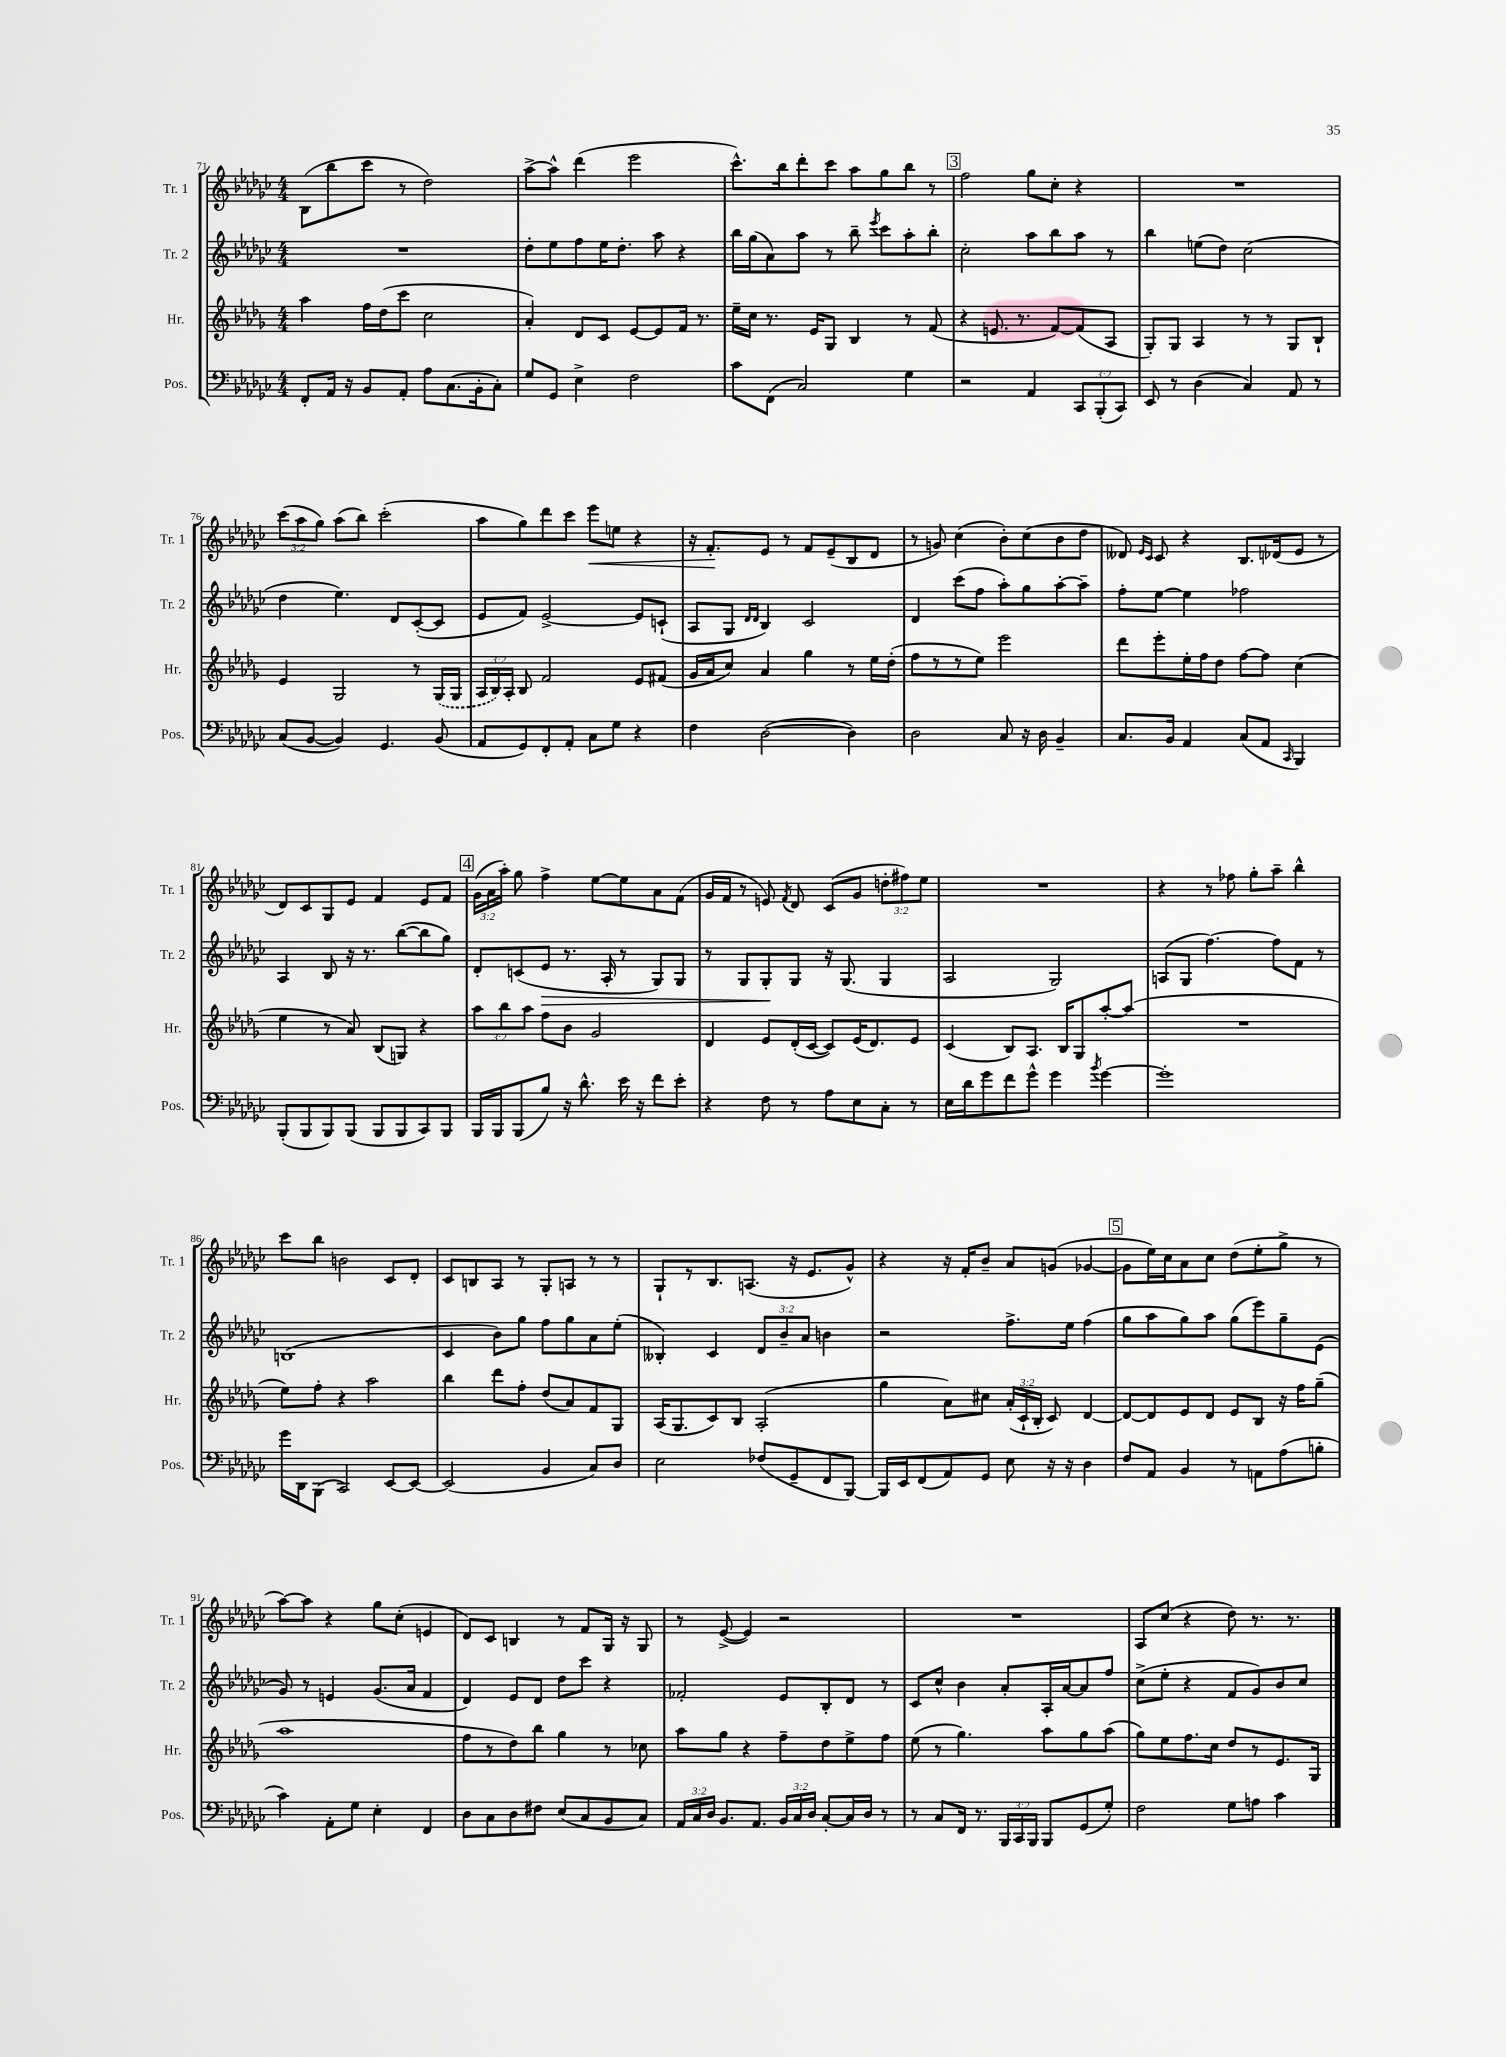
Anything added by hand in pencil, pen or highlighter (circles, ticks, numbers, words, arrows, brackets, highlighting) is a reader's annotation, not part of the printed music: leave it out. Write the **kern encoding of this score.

**kern	**kern	**kern	**kern
*staff4	*staff3	*staff2	*staff1
*clefF4	*clefG2	*clefG2	*clefG2
*k[b-e-a-d-g-c-]	*k[b-e-a-d-g-]	*k[b-e-a-d-g-c-]	*k[b-e-a-d-g-c-]
*M4/4	*M4/4	*M4/4	*M4/4
8FF'/L	4aa-\	1r	(8B-\L
16AA-/Jk	.	.	8bb-\
16r	.	.	.
8BB-/L	16ff\LL	.	8ccc-\J
.	(16dd-\J	.	.
8AA-'/J	8ccc\J	.	8r
8A-\L	2cc\	.	2dd-\)
(8.C-\	.	.	.
16BB-'\k	.	.	.
8C-'\J)	.	.	.
=	=	=	=
8G-/L	4a-'/)	8dd-'\L	[8aa-^\L
8GG-/J	.	8ee-\	8aa-^^\]J
4E-^\	8d-/L	8ff\	(4ddd-\
.	8c/J	16ee-\K	.
.	.	8.dd-'\J	.
2F\	[8e-/L	.	2eee-\
.	8e-/]	8aa-\	.
.	16f/Jk	4r	.
.	8.r	.	.
=	=	=	=
8c-\L	16ee-~\LL	16bb-\LL	8.ccc-^^\L)
.	16cc\JJ	(16gg-\J	.
(8FF\J	8.r	8a-\)	.
.	.	.	16bb-\k
2C-/)	.	8aa-\J	8ddd-'\
.	16e-/LK	.	.
.	8G-/J	8r	8ccc-\J
.	4B-/	8bb-~\	8aa-\L
.	.	8qeee-/	.
.	.	8ccc-\L	8gg-\
4G-\	8r	8aa-'\	8bb-\J
.	(8f/	8bb-'\J	8r
=	=	=	=
2r	4r	2cc-'\	2ff\
.	8.e/	.	.
.	8.r	.	.
4AA-/	.	8aa-\L	8gg-\L
.	[8f/L)	8bb-\	8cc-'\J
12CC-/L	(8f/]	8aa-\J	4r
(12BBB-'/	.	.	.
.	8A-/J	8r	.
12CC-/J)	.	.	.
=	=	=	=
8EE-/	8G-'/L)	4bb-\	1r
8r	8G-/J	.	.
(4D-\	4A-/	(8ee\L	.
.	.	8dd-\J)	.
4C-/)	8r	(2cc-\	.
.	8r	.	.
8AA-/	8G-/L	.	.
8r	8B-`/J	.	.
=	=	=	=
(8C-/L	4e-/	4dd-\	(12ccc-\L
.	.	.	12aa-\
[8BB-/J	.	.	.
.	.	.	12gg-\J)
4BB-/])	2G-/	4.ee-\)	(8aa-\L
.	.	.	8bb-\J)
4.GG-/	.	.	(2ccc-'\
.	.	8d-/L	.
.	8r	([8c-'/	.
(8BB-/	(16G-/LL	8c-/]J	.
.	16G-/JJ	.	.
=	=	=	=
8AA-/L	24A-/LL	8e-/L	8aa-\L
.	24B-/)	.	.
.	24A-'/JJ	.	.
8GG-/)	8B-/	8f/J)	8gg-\)
8FF'/	2f/	[2e-^/	8ddd-\
8AA-'/J	.	.	8ccc-\J
8C-\L	.	.	8eee-\L
8G-\J	.	.	8ee\J
4r	8e-/L	8e-/]L	4r
.	(8f#/J	(8c`/J	.
=	=	=	=
4F\	16g-/LL	8A-/L	16r
.	16a-/J	.	8.f'/L
.	8cc/J)	8G-/J	.
.	.	16qqd-/LL	.
.	.	16qqd-/JJ	.
([2D-\	4a-/	4B-/)	8e-/J
.	.	.	8r
.	4gg-\	2c-/	8f/L
.	.	.	(8e-~/
4D-\])	8r	.	8B-/
.	16ee-\LL	.	8d-/J
.	(16dd-'\JJ	.	.
=	=	=	=
2D-\	8ff\L	4d-/	8r
.	8r	.	8g/)
.	8r	(8ccc-\L	(4cc-\
.	8ee-\J)	8ff\J	.
8C-/	2eee-\	8aa-'\L)	8b-'\L)
16r	.	8gg-\	(8cc-\
16D-\	.	.	.
4BB-~/	.	[8aa-'\	8b-\
.	.	8aa-~\]J	8dd-\J
=	=	=	=
8.C-/L	8ddd-\L	8ff'\L	8d--/)
.	.	.	16qqe-/LL
.	.	.	16qqc-/JJ
.	8eee-'\	[8ee-\J	8c-/
16BB-/Jk	.	.	.
4AA-/	16ee-'\L	4ee-\]	4r
.	16ff\J	.	.
.	8dd-\J	.	.
(8C-/L	[8ff\L	2ff-\	8.B-/L
8AA-/J	8ff\]J	.	.
.	.	.	(16d-/k
16qqCC-/	.	.	.
4BBB-/)	(4cc\	.	8e-/J
.	.	.	8r
=	=	=	=
(8BBB-'/L	4ee-\	4A-/	8d-/L)
8BBB-/	.	.	8c-/
8BBB-/)	8r	8B-/	8G-/
(8BBB-/J	8a-/)	16r	8e-/J
.	.	8.r	.
8BBB-/L	(8B-/L	.	4f/
8BBB-/	8G/J)	([8bb-\L	.
8CC-/)	4r	8bb-\]	8e-/L
8BBB-/J	.	8gg-\J)	8f/J
=	=	=	=
16BBB-/LL	12aa-\L	8d-'/L	(24g-\LL
.	.	.	24a-\
16BBB-/J	.	.	.
.	12bb-\	.	24aa-'\JJ)
(8BBB-/	.	(8c/	8gg-\
.	12aa-\J	.	.
8B-/J)	8ff\L	8e-/J	4ff^\
16r	8b-\J	8.r	.
8.d-^^\	.	.	.
.	2g-/	.	[8ee-\L
.	.	16A-'/	.
16e-\	.	8r	8ee-\]
16r	.	.	.
8f\L	.	8G-/L)	8a-\
8e-'\J	.	8G-/J	(8f\J
=	=	=	=
4r	4d-/	8r	16g-/LL
.	.	.	16f/JJ
.	.	8G-/L	8r
8F\	8e-/L	8G-'/	8e/)
.	.	.	8qf/
8r	(16d-'/L	8G-/J	8d-/
.	[16c/JJ	.	.
8A-\L	8c/]L)	16r	(8c-/L
.	.	(8.G-/	.
8E-\	(16e-/K	.	8g-/J
.	8.d-/)	.	.
8C-'\J	.	4G-/	12dd'\L
.	.	.	12ff#\)
8r	8e-/J	.	.
.	.	.	12ee-\J
=	=	=	=
16E-\LL	(4c/	2A-/	1r
16d-\J	.	.	.
8g-\	.	.	.
8f\	8B-/L)	.	.
8g-^^\J	8.A-/J	.	.
4g-\	.	2G-/)	.
.	16B-/LK	.	.
.	8G-/	.	.
8qb-/	.	.	.
[4g-\	[8aa-'/	.	.
.	(8aa-/]J	.	.
=	=	=	=
1g-']	1r	(8A/L	4r
.	.	8G-/J	.
.	.	[4.ff\)	8r
.	.	.	8ff-\
.	.	.	8gg-'\L
.	.	8ff\]L	8aa-~\J
.	.	8f\J	4bb-^^\
.	.	8r	.
=	=	=	=
16g-\LL	8ee-\L)	(1B	8ccc-\L
16DD-\J	.	.	.
(8BBB-\J	8ff'\J	.	8bb-\J
2CC-/)	4r	.	2b\
.	2aa-\	.	.
[8EE-/L	.	.	8c-/L
8EE-/_J	.	.	8d-'/J
=	=	=	=
(2EE-/]	4bb-\	4c-/	8c-/L
.	.	.	8B/
.	8ddd-\L	8b-\L)	8A-/J
.	8ff'\J	8gg-\J	8r
4BB-/	(8dd-/L	8ff\L	8G-'/L
.	8a-/)	8gg-\	8A/J
8C-/L)	8f/	8a-\	8r
8D-/J	8G-/J	(8ee-'\J	8r
=	=	=	=
2E-\	(16A-/LK	4B--'/)	8G-`/L
.	8.G-/	.	.
.	.	.	8r
.	8c/)	4c-/	8.B-/
.	8B-/J	.	.
.	.	.	(8.A/J
(8F-/L	(2A-'/	12d-/L	.
.	.	12b-~/	.
8GG-~/	.	.	16r
.	.	12a-/J	.
.	.	.	8.e-/L
8FF/	.	4b\	.
[8BBB-/J)	.	.	8g-^^/J)
=	=	=	=
16BBB-/]LL	4gg-\	2r	4r
16EE-/J	.	.	.
(8FF/	.	.	.
8AA-/)	8a-\L)	.	16r
.	.	.	16f'/LK
8GG-/J	8cc#\J	.	8b-~/J
8E-\	(24a-'/LL	8.ff^\L	8a-/L
.	24c`/	.	.
.	24B-'/JJ	.	.
16r	8c/)	.	(8g/J
16r	.	16ee-\Jk	.
4D-\	[4d-/	(4ff\	[4g-/
=	=	=	=
8F/L	8d-/_L	8gg-\L	8g-\]L
8AA-/J	8d-/]	8aa-\	16ee-\L)
.	.	.	16cc-\J
4BB-/	8e-/	8gg-\)	8a-\
.	8d-/J	8aa-\J	8cc-\J
8r	8e-/L	(8gg-\L	(8dd-\L
8AA\L	8B-/J	8eee-\)	8ee-'\
(8A-\	16r	8gg-~\	8gg-^\J
.	16ff\LK	.	.
8B'\J	(8gg-~\J	(8e-\J	8r
=	=	=	=
4c-\)	1aa-	8g-/)	[8aa-\L)
.	.	8r	8aa-\]J
8AA-'\L	.	4e/	4r
8G-\J	.	.	.
4E-'\	.	(8.g-/L	8gg-\L
.	.	.	(8cc-'\J
.	.	16a-/Jk	.
4FF/	.	4f/	4e/
=	=	=	=
8D-\L	8ff\L	4d-/)	8d-/L)
8C-\	8r	.	8c-/J
8D-\	8dd-\)	8e-/L	4B/
8F#\J	8bb-\J	8d-/J	.
(8E-/L	4gg-\	8dd-\L	8r
8C-/	.	8ccc-\J	8f/L
8BB-/	8r	4r	16G-/Jk
.	.	.	16r
8C-/J)	8cc-\	.	8G-/
=	=	=	=
24AA-/LL	8aa-\L	2f-'/	8r
24C-/	.	.	.
24D-/JJ	.	.	.
8.BB-/L	8gg-\J	.	([8e-^/
.	4r	.	4e-/])
8.AA-/J	.	.	.
24BB-/LL	8ff~\L	8e-/L	2r
24C-/	.	.	.
24D-/JJ	.	.	.
[8C-'/L	8dd-\	8B-'/	.
16C-/]L	8ee-^\	8d-/J	.
16D-/JJ	.	.	.
8r	8ff\J	8r	.
=	=	=	=
8r	(8ee-\	8c-/L	1r
8C-/L	8r	8cc-^^/J	.
16FF/Jk	4.gg-\)	4b-\	.
8.r	.	.	.
24BBB-/LL	.	8a-'/L	.
24CC-/	.	.	.
24BBB-/JJ	.	.	.
8BBB-/L	8aa-\L	16A-'/L	.
.	.	[16a-/J	.
(8GG-/	8gg-\	8a-/]	.
8G-'/J)	(8aa-\J	8ff/J	.
=	=	=	=
2F\	8gg-\L)	(8cc-^\L	8A-/L
.	8ee-\	8ee-'\J	(8cc-/J
.	8.ff\	4r	4r
.	16cc\Jk	.	.
8G-\L	8dd-/L	8f/L	8dd-\)
8A\J	8r	8g-/)	8.r
4c-\	8.e-/	8b-/	.
.	.	.	8.r
.	.	8cc-/J	.
.	16G-/Jk	.	.
==	==	==	==
*-	*-	*-	*-
